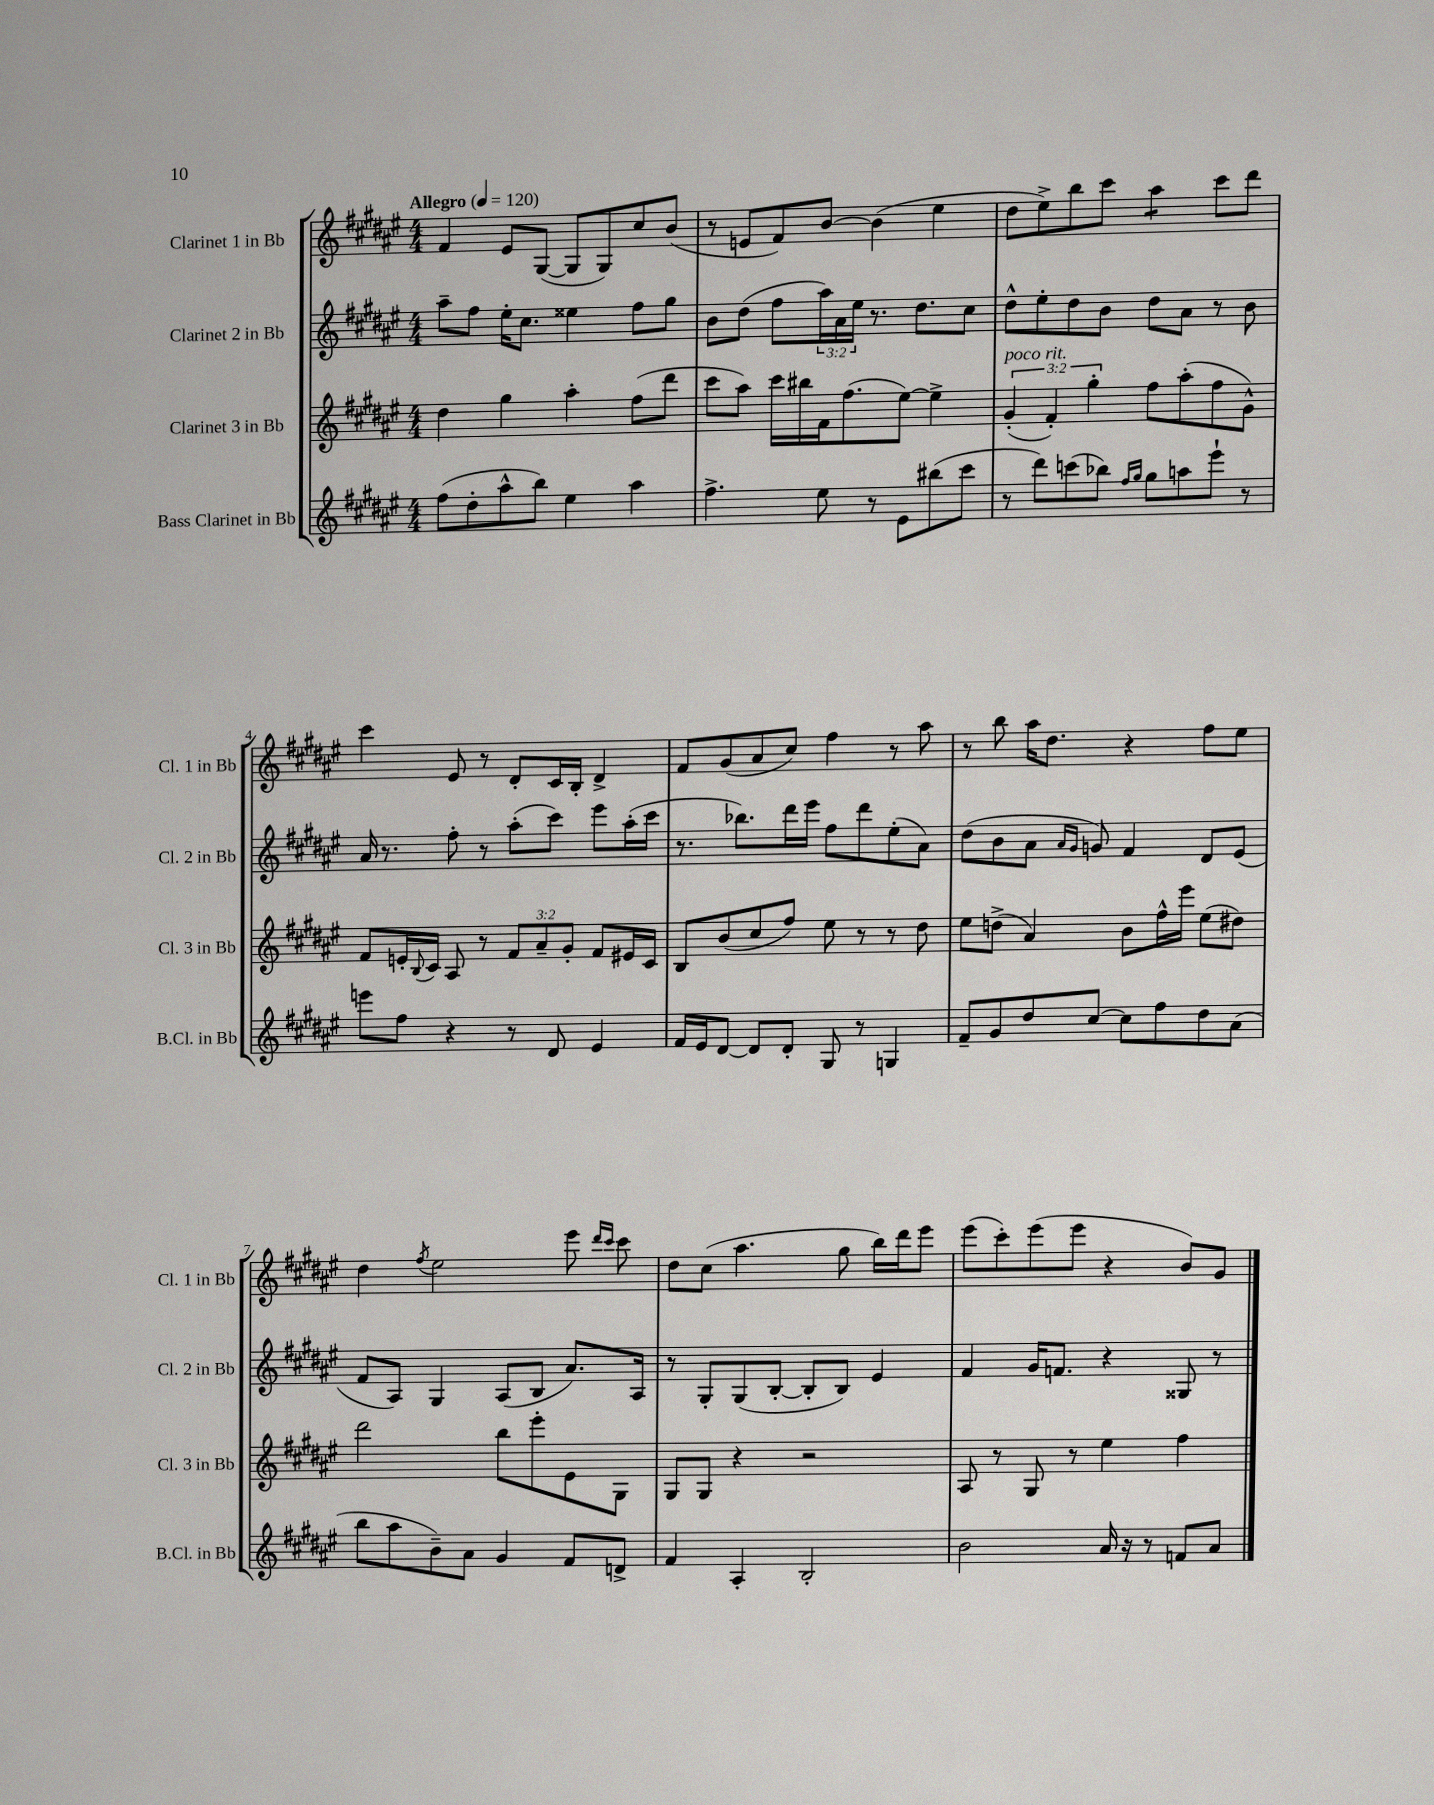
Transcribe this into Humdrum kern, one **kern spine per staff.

**kern	**kern	**kern	**kern
*staff4	*staff3	*staff2	*staff1
*clefG2	*clefG2	*clefG2	*clefG2
*k[f#c#g#d#a#e#]	*k[f#c#g#d#a#e#]	*k[f#c#g#d#a#e#]	*k[f#c#g#d#a#e#]
*M4/4	*M4/4	*M4/4	*M4/4
*MM120	*MM120	*MM120	*MM120
(8ff#	4dd#	8aa#~	4f#
8dd#'	.	8ff#	.
8aa#^^	4gg#	16ee#'	8e#
.	.	8.cc#	.
8bb)	.	.	([8G#
4ee#	4aa#'	4ee##	8G#]
.	.	.	8G#)
4aa#	(8ff#	8ff#	8cc#
.	8ddd#	8gg#	(8b
=	=	=	=
4.ff#^	8ccc#	8b	8r
.	8aa#)	(8dd#	8e
.	16ccc#	8ff#	8f#)
.	16bb#	.	.
8ee#	16f#	24aa#)	[8b
.	.	24a#	.
.	(8.ff#	.	.
.	.	24ee#	.
8r	.	8.r	(4b]
8e#	[8ee#)	.	.
.	.	8.dd#	.
(8bb#	4ee#^]	.	4ee#
8ccc#	.	8cc#	.
=	=	=	=
8r	(6g#'	8dd#^^	8dd#
8ddd#)	.	8ee#'	8ee#^)
.	6f#')	.	.
(8ccc	.	8dd#	8bb
.	6gg#'	.	.
8bb-)	.	8b	8ccc#
16qqff#	.	.	.
16qqgg#	.	.	.
8gg#	8ff#	8dd#	4aa#
8aa	(8aa#'	8a#	.
8eee#`	8ff#	8r	8ccc#
8r	8g#^^)	8b	8ddd#
=	=	=	=
8eee	8f#	16a#	4ccc#
.	.	8.r	.
8ff#	16e'	.	.
.	8qqB	.	.
.	16c#	.	.
4r	8A#	8ff#'	8e#
.	8r	8r	8r
8r	12f#	(8aa#'	8d#'
.	12a#~	.	.
8d#	.	8ccc#)	16c#
.	12g#'	.	.
.	.	.	16B'
4e#	8f#	8eee#	4d#^
.	16e#	(16aa#'	.
.	16c#	16ccc#	.
=	=	=	=
16f#	8B	8.r	8f#
16e#	.	.	.
[8d#	(8b	.	(8g#
.	.	8.bb-)	.
8d#]	8cc#	.	8a#
8d#'	8ff#)	16ddd#	8cc#)
.	.	16eee#	.
8G#	8ee#	8ff#	4ff#
8r	8r	8ddd#	.
4G	8r	(8ee#'	8r
.	8dd#	8a#)	8aa#
=	=	=	=
8f#~	8ee#	(8dd#	8r
8g#	(8dd^	8b	8bb
8dd#	4a#)	8a#	16aa#
.	.	.	8.dd#
.	.	16qqa#	.
.	.	16qqg#	.
[8cc#	.	8g)	.
8cc#]	8b	4f#	4r
8ff#	16ff#^^	.	.
.	16eee#	.	.
8dd#	(8ee#	8d#	8ff#
(8a#	8dd#)	(8e#	8ee#
=	=	=	=
8bb	2ddd#	8f#	4dd#
8aa#	.	8A#)	.
.	.	.	8qff#
8b~)	.	4G#	2ee#
8a#	.	.	.
4g#	8bb	(8A#	.
.	8eee#'	8B	.
8f#	8e#	8.a#)	8eee#
.	.	.	16qqddd#
.	.	.	16qqccc#
8d^	8G#	.	8ccc#
.	.	16A#	.
=	=	=	=
4f#	8G#	8r	8dd#
.	8G#	8G#'	(8cc#
4A#'	4r	(8G#	4.aa#
.	.	[8B'	.
2B'	2r	8B']	.
.	.	8B)	8gg#
.	.	4e#	16bb)
.	.	.	16ddd#
.	.	.	8eee#
=	=	=	=
2b	8A#	4f#	(8eee#
.	8r	.	8ccc#')
.	8G#	16g#	(8eee#
.	.	8.f	.
.	8r	.	8eee#
16a#	4ee#	4r	4r
16r	.	.	.
8r	.	.	.
8f	4ff#	8G##	8b)
8a#	.	8r	8g#
==	==	==	==
*-	*-	*-	*-
